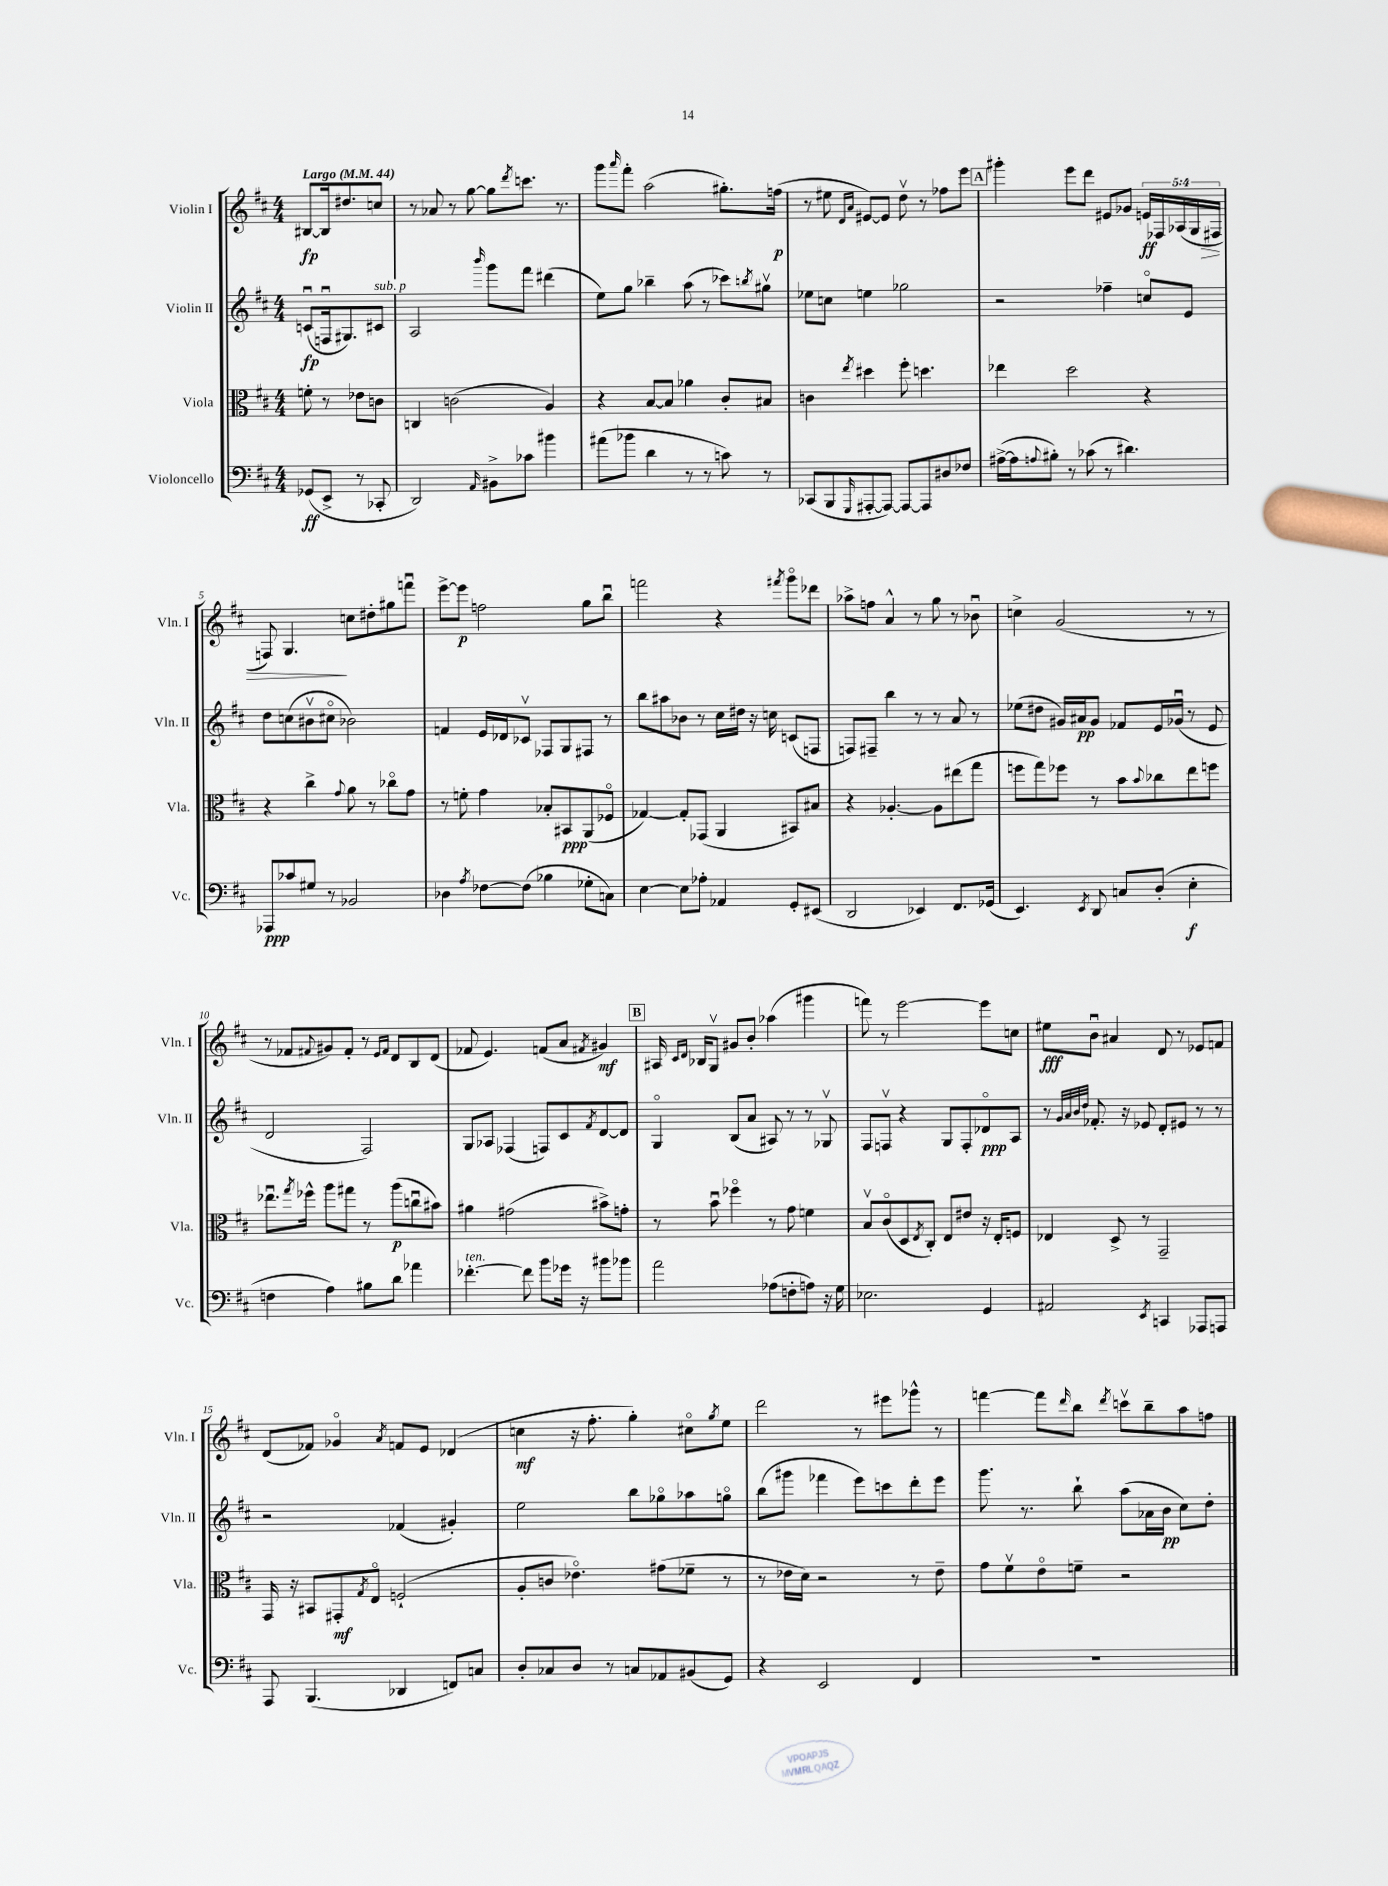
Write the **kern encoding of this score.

**kern	**kern	**kern	**kern
*staff4	*staff3	*staff2	*staff1
*clefF4	*clefC3	*clefG2	*clefG2
*k[f#c#]	*k[f#c#]	*k[f#c#]	*k[f#c#]
*M4/4	*M4/4	*M4/4	*M4/4
*MM44	*MM44	*MM44	*MM44
(8GG-	8f'	(8cu	[8B#
8EE^	8r	16Fu	16B#]
.	.	8.G#)	8.dd#
8r	8e-	.	.
8CC-'	8c	8c#	8cc
=	=	=	=
2DD)	4C	2A	8r
.	.	.	8a-
.	(2c	.	8r
.	.	.	[8gg
16qqAA	.	16qqbbb	.
8BB#^	.	8ggg	8gg]
.	.	.	8qddd
8c-	.	8fff#	8.ccc
4b#	4A)	(4ddd#	.
.	.	.	8.r
=	=	=	=
(8a#	4r	8ee)	8ggg
.	.	.	16qqaaa
8b-	.	8gg	8fff#'
4d	[8B	4bb-~	(2aa
.	8B]	.	.
8r	4a-	(8aa	.
8r	.	8r	.
8c)	8c#'	8ccc-)	8.gg#')
.	.	8qbb	.
8r	8B#	8gg#v	.
.	.	.	(16ff
=	=	=	=
(8CC-	4c	8ee-	8r
8BBB	.	8cc	8ee#
.	.	.	16qqd
16qqGGG	8qee	.	16qqa
[8AAA#'	4dd#	4ee	[8e#)
8AAA#_)	.	.	8e#]
8AAA#_	8ff#'	2gg-	8ddv
8AAA#]	4.dd	.	8r
8D#	.	.	8ff-
8F-	.	.	8eee
=	=	=	=
([16A#^	4ee-	2r	4ggg#'
16A#]	.	.	.
8qqA	.	.	.
8B#')	.	.	.
8r	2dd	.	8eee
(8c-	.	.	8ddd
8r	.	4ff-~	8e#
4.d#)	.	.	8g-
.	4r	8cco	20e
.	.	.	20F-
.	.	.	(20A-
.	.	8e	.
.	.	.	20G
.	.	.	20F#
=	=	=	=
8AAA-	4r	8dd	8F)
8c-	.	(8cc	4.G
8G#	4cc#^	8b#v	.
8r	.	8cc#o	.
.	8qqg	.	.
2BB-	8a	2b-)	8cc
.	8r	.	8dd#'
.	8cc-o	.	8gg#
.	8g	.	8fffu
=	=	=	=
4D-	8r	4f	[8eee^
.	8f'	.	8eee]
8qA	.	.	.
[8F-	4g	16e	2ff
.	.	16d-	.
(8F-]	.	8c-v	.
4B-	8B-'	8F-	.
.	8BB#	8G	.
8G-'	(8AA	8F#	8gg
8C)	8F-o	8r	8bbu
=	=	=	=
[4E	[4G-)	8bb	2fff
.	.	8aa#	.
8E]	8G-']	8b-	.
8A-'	(8GG-	8r	.
4AA-	4AA	16cc#	4r
.	.	16dd#	.
.	.	16r	.
.	.	16cc	.
.	.	.	8qfff#
8GG'	8BB#)	(8c	8gggo
(8EE#	8B#	8F	8ddd-
=	=	=	=
2DD	4r	8F)	8aa-^
.	.	8F#~	8ff
.	[4.A-'	4bb	4a^^
4EE-)	.	8r	8r
.	8A-]	8r	8gg
8.FF#	(8ee#	8a	8r
.	8gg	8r	8b-u
(16GG-	.	.	.
=	=	=	=
4.EE)	8ff	(8ee-	4cc^
.	8gg)	8dd#	.
.	8ff-	16g#)	(2g
.	.	16a#	.
8qEE	.	.	.
8DD	8r	8g#	.
8C	8b	8f-	.
.	8qqb	.	.
(8D'	8cc-	16e	.
.	.	(16g-u	.
4E'	8ee	8r	8r
.	8ff	8e	8r
=	=	=	=
4F	8.ee-u	2d	8r
.	.	.	8f-
.	8qgg	.	.
.	16ff-^^	.	.
.	.	.	8qqf#
4A)	8aa	.	8g#)
.	8gg#	.	8f#'
8B#	8r	2F#)	8r
.	.	.	16qqe
.	.	.	16qqf#
8d	(8aa	.	8d
4a-	8ccu	.	8B
.	8b#)	.	(8d
=	=	=	=
[4.f-'	4a#	8G	8f-
.	.	8A-	4.e)
.	(2g#	(4F-	.
8f-]	.	.	.
8b	.	8F)	(8f
16g-	.	8c#	8a
16r	.	.	.
.	.	8qf#	8qf#
8b#	8b#^)	[8d	4g#)
8b-	8g'	8d]	.
=	=	=	=
2a	8r	4Go	16A#
.	.	.	16qqc#
.	.	.	16qqd
.	.	.	16B-
.	8bu	.	8Gv
.	4ff-o	(8B	8g#
.	.	8a	8b'
(8A-	8r	8A#)	(4aa-
8F'	8g	8r	.
8A)	4f	8r	4ggg#
16r	.	8G-v	.
16G	.	.	.
=	=	=	=
2.E-	8Bv	8F#	8fff)
.	(8c#o	8Fv	8r
.	8D	4r	[2eee
.	8qE	.	.
.	8C#')	.	.
.	8E	8G	.
.	8e#	8F'	.
4GG	16r	8d-o	8eee]
.	16E'	.	.
.	8F	8A	8cc
=	=	=	=
2AA#	4E-	8r	8ee#
.	.	32qqg	.
.	.	32qqa	.
.	.	32qqb	.
.	.	32qqdd	.
.	.	8.f-'	8bu
.	8D^	.	4a#
.	.	16r	.
.	8r	8e-	.
8qEE	.	.	.
4CC	2GG~	8d'	8d
.	.	8e#	8r
8AAA-	.	8r	8e-
8AAA	.	8r	8f
=	=	=	=
8AAA	16GG	2r	(8d
.	16r	.	.
(4.BBB	8BB#	.	8f-)
.	8GG#'	.	4g-o
.	8qG	.	.
.	8Eo	.	.
.	.	.	8qa
4DD-	(2F`	(4f-	8f
.	.	.	8e
8FF)	.	4g#')	(4d-
8C	.	.	.
=	=	=	=
8D'	8A'	2ee	4cc
8C-	8c	.	.
8D	4.e-o)	.	16r
.	.	.	8.ff#'
8r	.	.	.
8C	.	8bb	4gg')
8AA-	(8g#	8gg-o	.
(8BB#	8f-~	8aa-	8cc#o
.	.	.	8qgg
8GG)	8r	8ggo	8ee
=	=	=	=
4r	8r	(8bb	2ddd
.	16e-	8ggg#	.
.	16d)	.	.
2EE	2r	4fff-	.
.	.	8eee)	8r
.	.	8ccc	8eee#
4FF#	8r	8ddd'	8ggg-^^
.	8e-~	8eee	8r
=	=	=	=
1r	8g	8.ggg	[4fff
.	8f#v	.	.
.	.	8.r	.
.	8eo	.	8fff]
.	.	.	16qqddd
.	8f~	8bb`	8bb
.	.	.	8qddd
.	2r	(8aa	8cccv
.	.	16a-	8bb~
.	.	16b	.
.	.	8cc#)	8aa
.	.	8dd'	8ff
==	==	==	==
*-	*-	*-	*-
